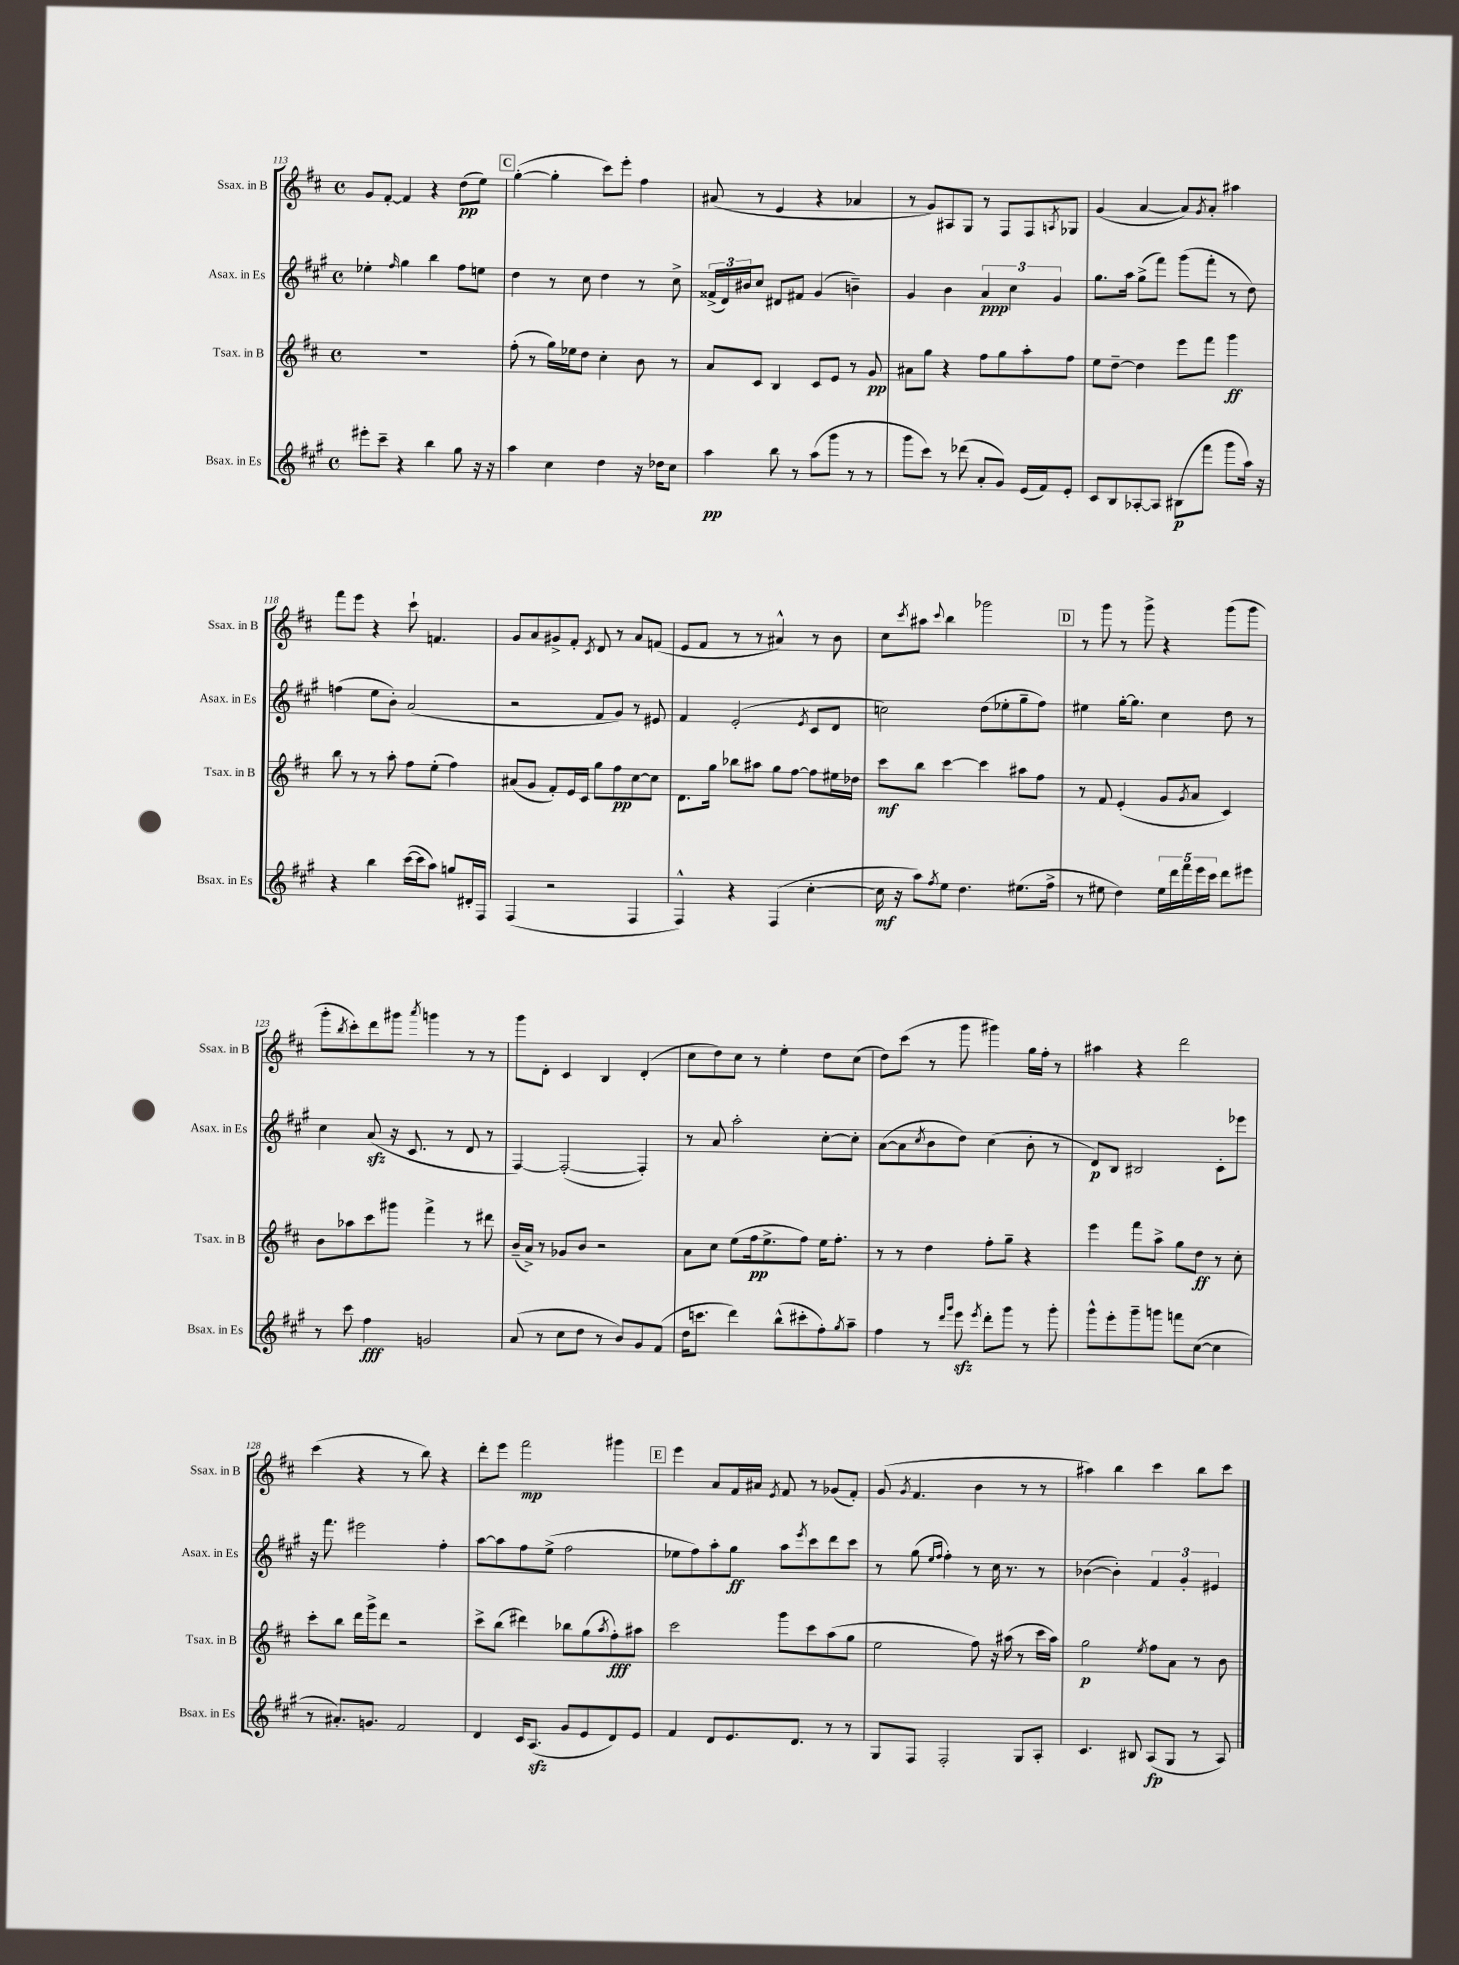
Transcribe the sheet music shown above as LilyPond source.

<<
\new StaffGroup <<
\new Staff = "s0" \with { instrumentName = "Ssax. in B" shortInstrumentName = "Ssax. in B" } {
    \clef treble \key d \major \defaultTimeSignature \time 4/4
    g'8 fis'8~-. fis'4 r4 d''8\pp( e''8) |
    \mark \markup { \box "C" } g''4~-.( g''4-. cis'''8) e'''8-. fis''4 |
    ais'8( r8 e'4 r4 aes'4 |
    r8 g'8) ais8 g8 r8 fis8 fis8 \acciaccatura { a8 } ges8 |
    g'4( a'4~ a'8) \acciaccatura { g'8 } a'8-. ais''4 |
    fis'''8 e'''8 r4 cis'''8-! f'4. |
    g'8 a'8 gis'8-> fis'8-. \acciaccatura { cis'8 } d'8 r8 a'8 f'8( |
    e'8 fis'8 r8 r8 ais'4-^) r8 b'8 |
    cis''8 \acciaccatura { cis'''8 } ais''8 \appoggiatura { cis'''8 } b''4 ges'''2 |
    \mark \markup { \box "D" } r8 g'''8 r8 g'''8-> r4 g'''8( g'''8 |
    g'''8-. \acciaccatura { b''8 } cis'''8-.) d'''8 gis'''8 \acciaccatura { a'''8 } g'''4 r8 r8 |
    g'''8 d'8-. cis'4 b4 d'4-.( |
    cis''8 d''8) cis''8 r8 e''4-. d''8 cis''8( |
    d''8) cis'''8( r8 g'''8 gis'''4) g''16 fis''16-. r8 |
    ais''4 r4 d'''2 |
    cis'''4( r4 r8 b''8) r4 |
    d'''8-. e'''8 fis'''2\mp gis'''4 |
    \mark \markup { \box "E" } e'''4 a'8 fis'16 ais'16 \acciaccatura { e'8 } fis'8 r8 ges'8( fis'8-.) |
    g'8( \acciaccatura { g'8 } fis'4. b'4 r8 r8 |
    ais''4) b''4 cis'''4 b''8 cis'''8 \bar "|." |
}
\new Staff = "s1" \with { instrumentName = "Asax. in Es" shortInstrumentName = "Asax. in Es" } {
    \clef treble \key a \major \defaultTimeSignature \time 4/4
    ees''4-. \grace { fis''16 } gis''4 b''4 fis''8 e''8 |
    \mark \markup { \box "C" } d''4 r8 cis''8 d''4 r8 cis''8-> |
    \tuplet 3/2 { fisis'16->( d'16) bis'16 } cis''8 dis'8 fis'8 gis'4( b'4--) |
    gis'4 b'4 \tuplet 3/2 { a'4\ppp cis''4 gis'4 } |
    gis''8. a''16 gis''8->( fis'''8) gis'''8( fis'''8-. r8 d''8) |
    f''4( e''8 b'8-.) a'2( |
    r2 fis'8 gis'8) r8 eis'8 |
    fis'4 e'2-.( \acciaccatura { e'8 } cis'8 d'8 |
    c''2) d''8( ees''8-. gis''8-- fis''8) |
    \mark \markup { \box "D" } eis''4 gis''16~-. gis''8. cis''4 d''8 r8 |
    cis''4 a'8\sfz( r16 cis'8. r8 d'8 r8 |
    fis4~) fis2~-.( fis4-.) |
    r8 a'8 a''2-. cis''8~-. cis''8-. |
    a'8~( a'8 \acciaccatura { cis''8 } b'8 d''8) cis''4( b'8-. r8 |
    d'8\p) b8 bis2 cis'8-. ees'''8 |
    r16 fis'''8. eis'''2 fis''4-. |
    a''8~ a''8 fis''8 e''8->( fis''2 |
    \mark \markup { \box "E" } ees''8 fis''8) a''8-. gis''8\ff a''8 \acciaccatura { e'''8 } cis'''8 d'''8 cis'''8 |
    r8 gis''8( \grace { e''16 fis''16 } fis''4-.) r8 cis''16 r8. r8 |
    bes'4~( bes'4-.) \tuplet 3/2 { fis'4 gis'4-. eis'4 } \bar "|." |
}
\new Staff = "s2" \with { instrumentName = "Tsax. in B" shortInstrumentName = "Tsax. in B" } {
    \clef treble \key d \major \defaultTimeSignature \time 4/4
    R1 |
    \mark \markup { \box "C" } fis''8-.( r8 g''16) ees''16 d''8 cis''4-. b'8 r8 |
    a'8 cis'8 b4 cis'8 e'8 r8 g'8\pp |
    ais'8 g''8 r4 fis''8 g''8 a''8-. fis''8 |
    e''8 d''8~-- d''4 e'''8 fis'''8 g'''4\ff |
    b''8 r8 r8 a''8-. fis''8 e''8-.( fis''4) |
    ais'8( g'8 fis'8-.) e'16 cis'16 g''8 fis''8\pp cis''8~ cis''8 |
    d'8. g''16 bes''8 ais''8 g''8 fis''8~ fis''8 eis''16 des''16 |
    cis'''8\mf b''8 cis'''4~ cis'''4 ais''8 fis''8 |
    \mark \markup { \box "D" } r8 fis'8 e'4-.( g'8 \acciaccatura { g'8 } a'8 cis'4) |
    b'8 aes''8 cis'''8 gis'''8 fis'''4-> r8 dis'''8 |
    b'16--( a'16->) r8 ges'8 b'8 r2 |
    a'8 cis''8 e''8( fis''16\pp e''8.-> fis''8) e''16 fis''8.-. |
    r8 r8 d''4 fis''8-. g''8-- r4 |
    e'''4 fis'''8 a''8-> g''8 d''8\ff r8 cis''8-. |
    cis'''8-. b''8 d'''16 g'''16-> d'''8 r2 |
    cis'''8-> b''8( dis'''4) bes''8 g''8( \acciaccatura { a''8 } fis''8-.\fff) ais''8 |
    \mark \markup { \box "E" } cis'''2 g'''8 cis'''8 a''8( g''8 |
    e''2 fis''8) r16 ais''16( r8 cis'''16 ais''16) |
    g''2\p \acciaccatura { e''8 } fis''8 a'8 r8 b'8 \bar "|." |
}
\new Staff = "s3" \with { instrumentName = "Bsax. in Es" shortInstrumentName = "Bsax. in Es" } {
    \clef treble \key a \major \defaultTimeSignature \time 4/4
    eis'''8-. cis'''8-- r4 b''4 gis''8 r16 r16 |
    \mark \markup { \box "C" } a''4 cis''4 d''4 r16 des''16 cis''8 |
    a''4\pp b''8 r8 a''8( gis'''8 r8 r8 |
    gis'''8 cis'''8) r8 des'''8( a'8-. gis'8) e'16( fis'16) e'8-. |
    cis'8 b8 aes8~-. aes8 bis8\p( fis'''8 gis'''8 a''16) r16 |
    r4 b''4 cis'''16~( cis'''16 a''8) g''8 dis'16-. fis16 |
    fis4( r2 fis4 |
    fis4-^) r4 fis4( cis''4~-. |
    cis''16\mf r16 a''8) \acciaccatura { fis''8 } e''8 d''4. eis''8.( fis''16-> |
    \mark \markup { \box "D" } r8 eis''8 d''4) \tuplet 5/4 { eis''16 d'''16 fis'''16 e'''16 cis'''16 } d'''8 eis'''8 |
    r8 cis'''8 fis''4\fff g'2 |
    a'8( r8 cis''8 d''8 r8 b'8) gis'8 fis'8( |
    d''16 c'''8. d'''4) b''8-^( cis'''8-. fis''8-.) \acciaccatura { gis''8 } a''8-- |
    fis''4 r8 \grace { d'''16 gis'''16 } e'''8\sfz \acciaccatura { e'''8 } d'''8-. gis'''8 r8 gis'''8-. |
    gis'''8-^ e'''8-. gis'''8-- g'''8 f'''8 cis''8~( cis''4 |
    r8 ais'8.-.) g'8. fis'2 |
    d'4 cis'16 a8.\sfz( gis'8 e'8 d'8) e'8 |
    \mark \markup { \box "E" } fis'4 d'8 e'8. d'8. r8 r8 |
    gis8 fis8 fis2-. gis8 a8-. |
    cis'4. bis8 a8\fp( gis8 r8 a8) \bar "|." |
}
>>
>>
\layout { \context { \Score currentBarNumber = #113 } }
